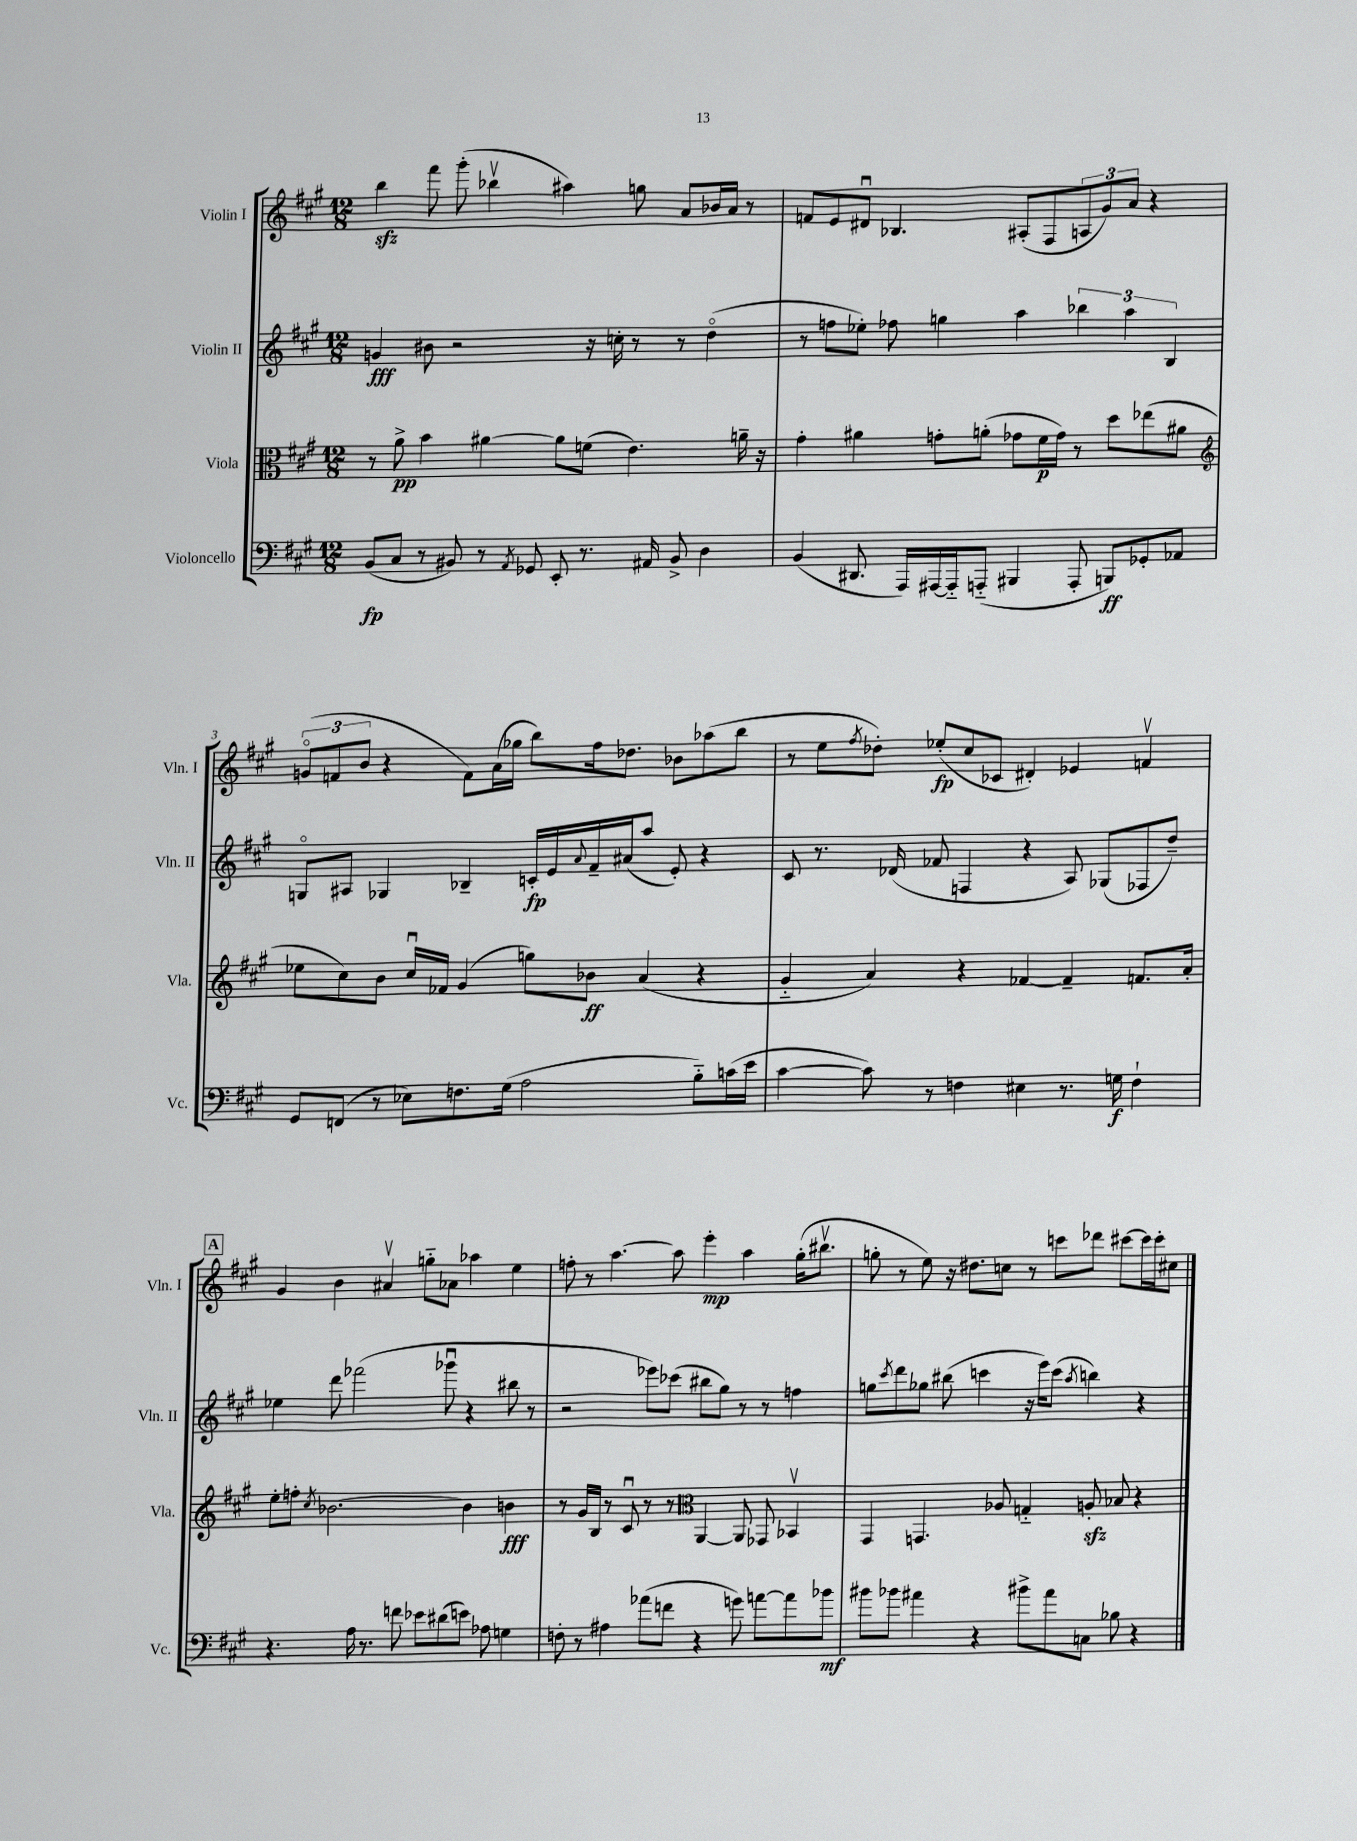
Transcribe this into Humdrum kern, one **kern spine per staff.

**kern	**kern	**kern	**kern
*staff4	*staff3	*staff2	*staff1
*clefF4	*clefC3	*clefG2	*clefG2
*k[f#c#g#]	*k[f#c#g#]	*k[f#c#g#]	*k[f#c#g#]
*M12/8	*M12/8	*M12/8	*M12/8
(8BB/L	8r	4g/	4bb\
8C#/J	8a^\	.	.
8r	4b\	8b#\	8fff#\
8BB#/)	.	2r	(8ggg#'\
8r	[4a#\	.	4bb-v\
8qAA/	.	.	.
8GG-/	.	.	.
8EE'/	8a#\]L	.	4aa#\)
8.r	(8f\J	16r	.
.	.	16cc'\	.
.	4.e\)	8r	8gg\
16AA#/	.	.	.
8BB#^/	.	8r	8a/L
4D\	.	(4ddo\	16b-/L
.	.	.	16a/JJ
.	16a~\	.	8r
.	16r	.	.
=	=	=	=
(4BB/	4g#'\	8r	8f/L
.	.	8ff\L	8e/
8.DD#/	4a#\	8ee-'\J)	8d#u/J
.	.	8ff-\	4.B-/
16AAA/LL)	.	.	.
[16AAA#/	8g'\L	4gg\	.
16AAA#'~/]J	.	.	.
(8AAA'~/J	(8a'\J	.	.
4BBB#/	8g-\L	4aa\	(8A#'/L
.	16f#\L	.	8F#/
.	16g-\JJ)	.	.
8AAA'/	8r	6bb-\	12A/
.	.	.	12g#/)
8BBB/L)	8dd\L	.	.
.	.	6aa\	12a/J
8GG-'/	(8ee-\	.	4r
.	.	6B/	.
8AA-/J	8a#\J	.	.
=	=	=	=
*	*clefG2	*	*
8GG#/L	8ee-\L	8Go/L	(12go/L
.	.	.	12f/
(8FF/J	8cc#\)	8A#/J	.
.	.	.	12b/J
8r	8b\J	4G-/	4r
8E-\L)	16cc#u/LL	.	.
.	16f-/JJ	.	.
8.F\	(4g#/	4B-~/	8f\L)
.	.	.	(16a\L
(16G#\Jk	.	.	16gg-\JJ
2A\	8gg\L)	16c'/LL	8bb\L)
.	.	16e/	.
.	.	8qqa/	.
.	8b-\J	16f#~/	16ff#\k
.	.	(16a#/J	8.dd-\J
.	(4a/	8aa/J	.
.	.	8e'/)	8b-\L
8B'~\L)	4r	4r	(8aa-\
(16c\L	.	.	8bb\J
16e\JJ	.	.	.
=	=	=	=
[4c#\	4g#'~/	8c#/	8r
.	.	8.r	8ee\L
.	.	.	8qff#/
8c#\])	4a/)	.	8dd-'\J)
.	.	(16d-/	.
8r	.	8f-/	(8ee-'/L
4F\	4r	4F/	8cc#/
.	.	.	8c-/J
4E#\	[4f-/	4r	4d#'/)
8.r	4f-~/]	8A/)	4e-/
.	.	(8G-/L	.
16G\	.	.	.
4F`\	8.f/L	8F-/	4fv/
.	.	8dd~/J)	.
.	16a'/Jk	.	.
=	=	=	=
4.r	8ee'\L	4ee-\	4g#/
.	8ff'\J	.	.
.	8qcc#/	.	.
.	[2.b-\	8ddd\	4b\
16A\	.	(2fff-\	.
8.r	.	.	.
.	.	.	4a#v/
8f\	.	.	.
8e-\L	.	.	8gg'~\L
(8d#\	.	8ggg-u\	8a-\J
8e\J)	4b-\]	4r	4aa-\
8A-\	.	.	.
4G\	4b\	8bb#\	4ee\
.	.	8r	.
=	=	=	=
8F'\	8r	2r	8ff'\
8r	16g#/LL	.	8r
.	16B/JJ	.	.
4A#\	8r	.	[4.aa\
.	8c#u/	.	.
(8a-\L	8r	8eee-\L)	.
8f\J	8r	(8ccc-\J	8aa\]
*	*clefC3	*	*
4r	[4AA/	8bb#\L	4eee'\
.	.	8gg#\J)	.
8g\)	8AA/]	8r	4aa\
[8a\L	8GG-/	8r	.
8a\]	4BB-v/	4ff\	(16gg#'\LK
.	.	.	8.bb#v\J
8b-\J	.	.	.
=	=	=	=
8b#\L	4GG#/	8gg\L	8gg'\
.	.	8qccc#/	.
8b-\J	.	8ddd\	8r
4a#\	4.GG/	8gg-\J	8ee\)
.	.	(8bb#\	16r
.	.	.	8.dd#\L
4r	.	4ccc\	.
.	8A-/	.	8cc\J
8b#^\L	4G'~/	16r	8r
.	.	16eee\LK)	.
8a#\	.	(8ccc\J	8ccc\L
.	.	8qaa/	.
8C\J	8A'/	4bb\)	8ddd-\J
8B-\	8B-/	.	[8ccc#\L
4r	4r	4r	16ccc#\]L
.	.	.	16ccc#'\J
.	.	.	8cc#\J
==	==	==	==
*-	*-	*-	*-
